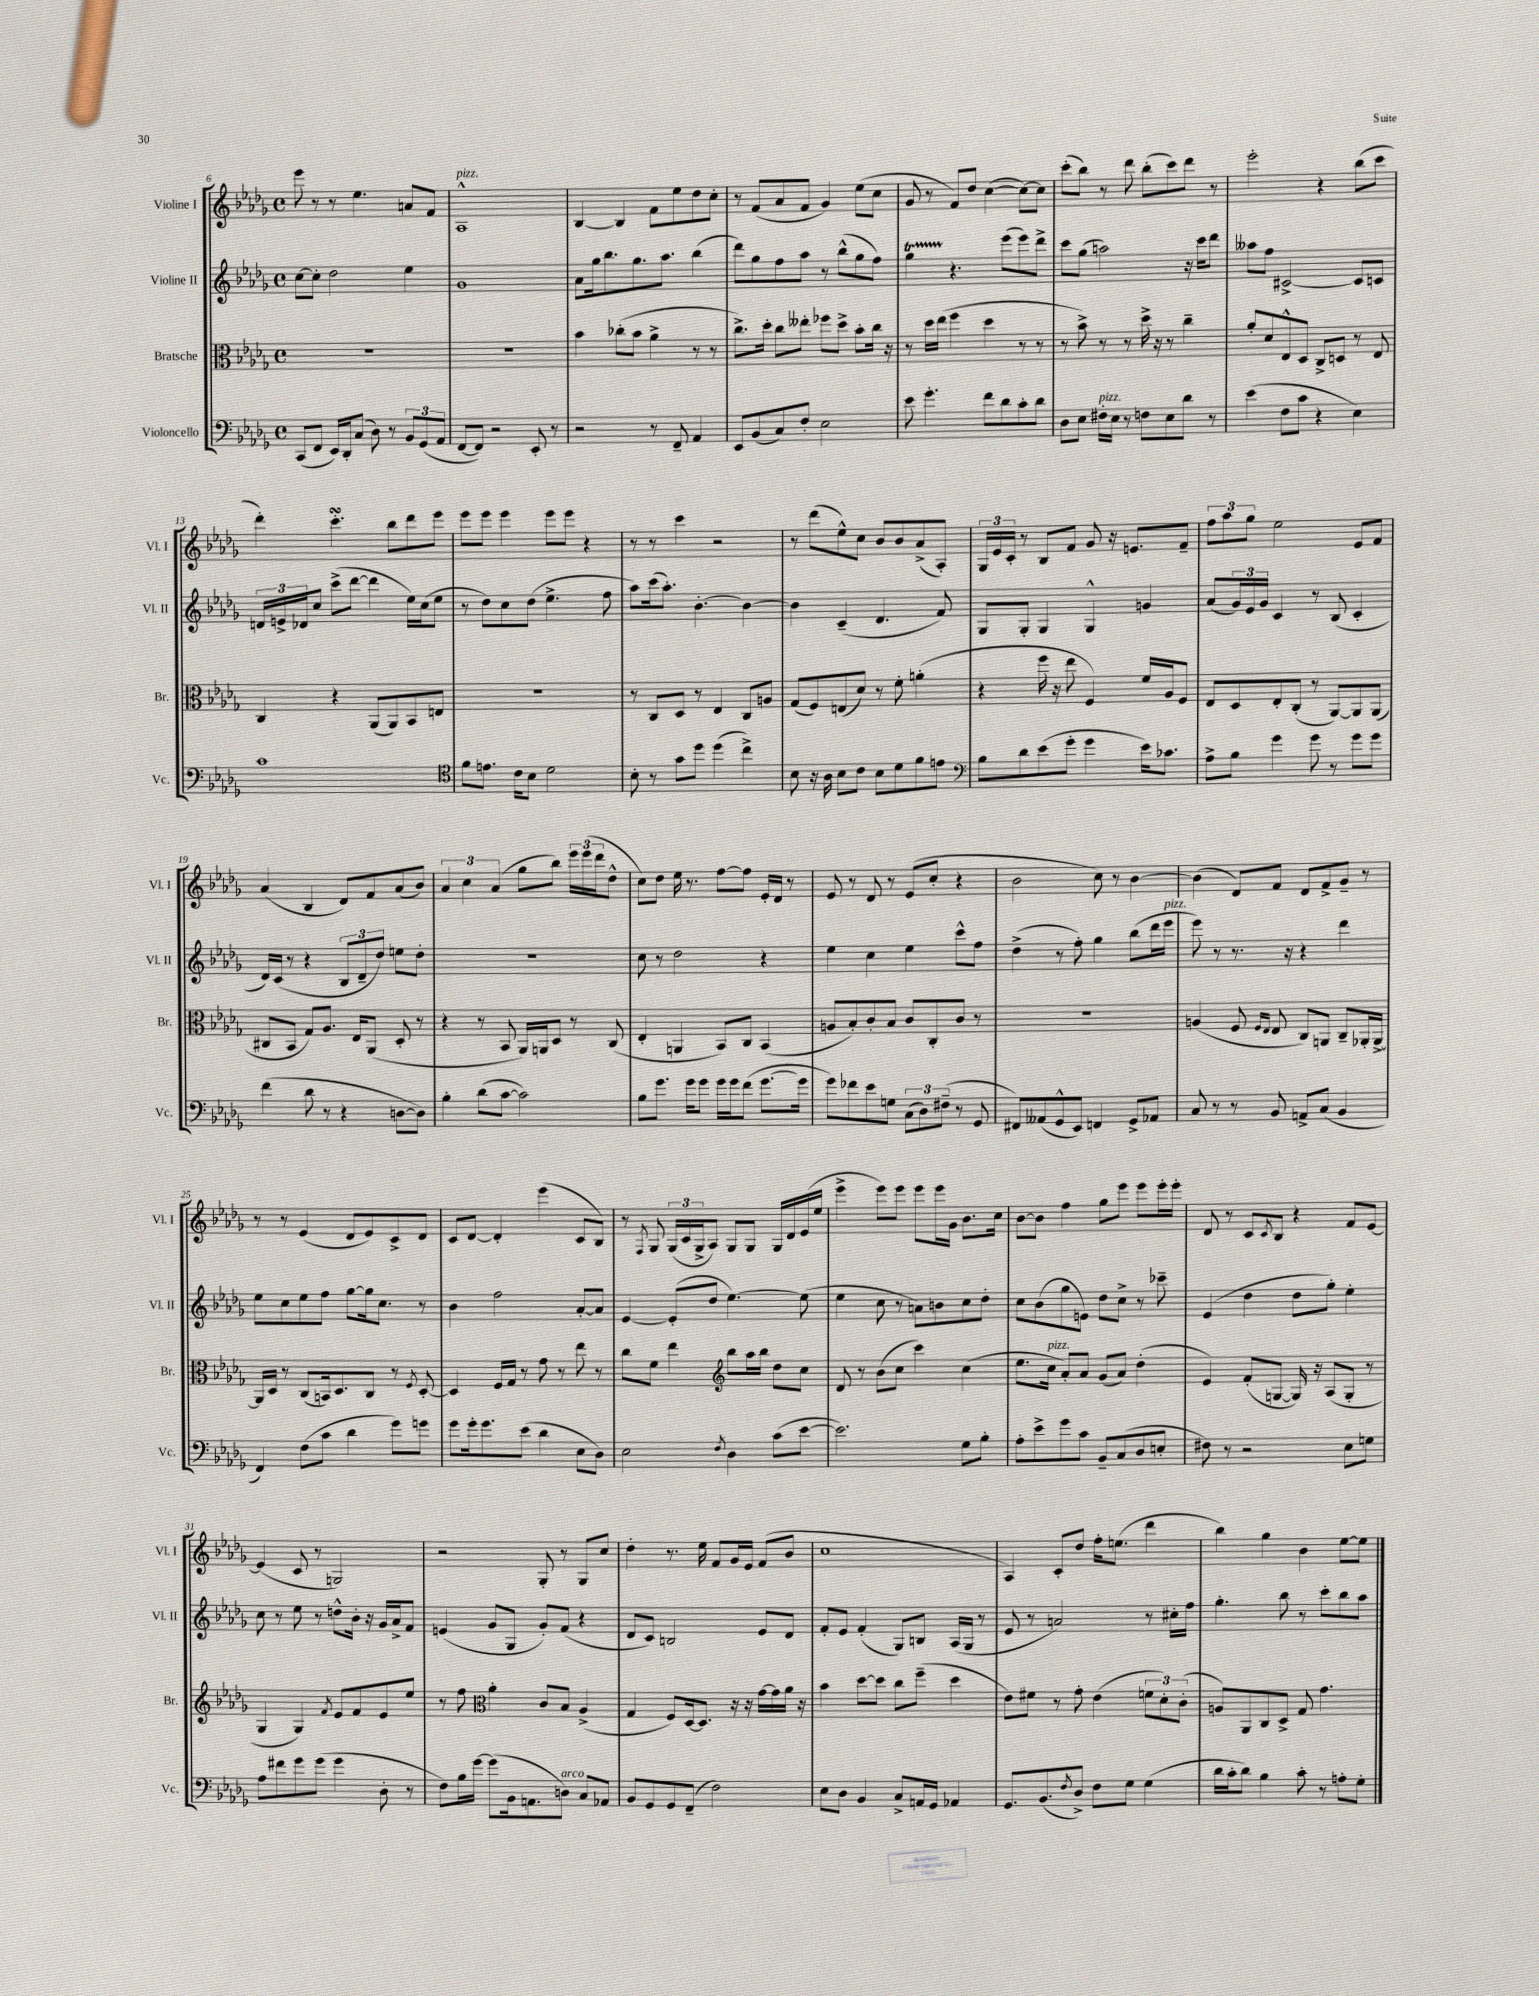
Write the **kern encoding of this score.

**kern	**kern	**kern	**kern
*part4	*part3	*part2	*part1
*staff4	*staff3	*staff2	*staff1
*I"Violoncello	*I"Bratsche	*I"Violine II	*I"Violine I
*I'Vc.	*I'Br.	*I'Vl. II	*I'Vl. I
*clefF4	*clefC3	*clefG2	*clefG2
*k[b-e-a-d-g-]	*k[b-e-a-d-g-]	*k[b-e-a-d-g-]	*k[b-e-a-d-g-]
*M4/4	*M4/4	*M4/4	*M4/4
*met(c)	*met(c)	*met(c)	*met(c)
=6	=6	=6	=6
(8CC/L	1r	[8cc\L	8eee-\
8FF/J	.	8cc'\J]	8r
16EE-/LL)	.	2dd-\	8r
16DD-'/J	.	.	.
(8C/J	.	.	4.ee-\
8D-\)	.	.	.
8r	.	.	.
12BB-/L	.	4ee-\	8an/L
(12GG-/	.	.	.
.	.	.	8f/J
12AA-/J	.	.	.
=7	=7	=7	=7
!	!	!	!LO:TX:a:i:t=pizz.
[8FF/L	1r	1g-	1A-^^
8FF/J])	.	.	.
2r	.	.	.
8EE-'/	.	.	.
8r	.	.	.
=8	=8	=8	=8
2r	4b-\	8a-\L	[4B-/
.	.	16gg-\k	.
.	.	8.bb-\	.
.	(8cc-X'\L	.	4B-/]
.	8b-\J	8.gg-\	.
8r	4a-^\	.	8f\L
.	.	8.aa-\J	.
8FF~/	.	.	8ee-\
4AA-/	8r	(4bb-\	8dd-\
.	8r	.	8cc'\J
=9	=9	=9	=9
8EE-/L	8.cc^\L)	8ddd-\L)	8r
(8BB-/	.	8gg-\	(8f/L
.	16dd-'\Jk	.	.
8C/)	8cc\L	8ff\	8a-/
8F'/J	8ee--X'\J	8aa-\J	8f/J
2E-\	8ff-X\L	8r	4g-/)
.	8dd-^\J	(8bb-^^\L	.
.	8b-'\L	8gg-\	(8ee-\L
.	16cc\Jk	8ff\J)	8cc\J
.	16r	.	.
=10	=10	=10	=10
8e-\	8r	4gg-T\	8g-/
4.g-'\	16dd-\LL	.	8r
.	(16ee-\JJ	.	.
.	4ff\	4.r	8f/L)
.	.	.	8dd-/J
8f\L	4dd-\	.	([4cc\
8d-\	.	(8eee-\L	.
8c'\	8r	8eee-\)	8cc\L_)
8d-\J	8r	8ddd-^\J	8cc\J]
=11	=11	=11	=11
8D-\L	8r	8ccc\L	(8ccc'\L
8E-\J	8b-^\)	(8gg-\J	8bb-\J)
!LO:TX:a:i:t=pizz.	!	!	!
16F#X'\LL	8r	2aan\)	8r
16E-\JJ	.	.	.
8r	8r	.	8ddd-\
8Fn\L	16dd-^\	.	(8bb-'\L
.	16r	.	.
8E-\	8r	.	8ccc\)
8d-\J	4cc~\	16r	8ddd-\J
.	.	16ccc\KL	.
8r	.	8ddd-\J	8r
=12	=12	=12	=12
(4e-\	8a-'/L	8aa--X\L	2eee-'\
.	8d-/	8ff\J	.
8F\L	8E-^^/	[2c#X^/	.
8c\J	8D-/J	.	.
4r	8C^/L	.	4r
.	8Dn/J	.	.
4E-\)	8r	8c#/L]	(8bb-\L
.	8E-/	8cn/J	8ccc\J
!!LO:LB:g=z
=13	=13	=13	=13
1c	4C/	24dn/LL	4ddd-'\)
.	.	24en^/	.
.	.	24d-X/J	.
.	.	8cc/J	.
.	4r	(8ccc^\L	4.cccsSsS'\
.	.	[8ddd-\J	.
.	(8AA-/L	4ddd-\]	.
.	8AA-/)	.	8bb-\L
.	8BB-/	16ee-\LL)	8ddd-\
.	.	(16cc\J	.
.	8En/J	8ee-\J	8eee-\J
=14	=14	=14	=14
*clefC4	*	*	*
8f\L	1r	8r	8eee-\L
8.en\J	.	8dd-\L)	8eee-\J
.	.	8cc\	4eee-\
16c\KL	.	.	.
8B-\J	.	(8dd-\J	.
2d-\	.	4.ee-^\	8eee-\L
.	.	.	8eee-\J
.	.	.	4r
.	.	8ff\	.
=15	=15	=15	=15
8B-'\	8r	8aa-\L)	8r
8r	8C/L	(16ccc\k	8r
.	.	8.aa-'\J)	.
8g-\L	8D-/J	.	4ccc\
8dd-\J	8r	[4.b-'\	.
(4dd-\	4E-/	.	2r
4cc^\)	8C/L	4b-\_	.
.	8An/J	.	.
=16	=16	=16	=16
8B-\	(8G-/L	4b-\]	8r
16r	8F/)	.	(8ddd-\L
16A-\	.	.	.
8B-\L	(8En/	(4c~/	8ee-^^\)
8c\J	8d-/J)	.	8cc\J
8B-\L	8r	4.d-/	8b-/L
8d-\	8f'\	.	8b-/
8f\	(4an'\	.	(8a-^/
8en\J	.	8f/)	8A-'/J)
=17	=17	=17	=17
*clefF4	*	*	*
8B-\L	4r	8G-/L	24G-/LL
.	.	.	24e-/
.	.	.	24c'/JJ
8d-\	.	8G-'/J	8r
(8e-\	16ff\	4G-/	8B-/L
.	16r	.	.
8g-'\J	8ee-\	.	8f/J
4g-\	4F/)	4G-^^/	8g-/
.	.	.	16r
.	.	.	8.en/L
16e-\KL)	16f/LL	4gn/	.
8.c-X\J	16A-/J	.	.
.	8F/J	.	8f~/J
=18	=18	=18	=18
8A-^\L	8E-/L	(8a-/L	12ff\L
.	.	.	12aa-\
8B-\J	8D-/	24g-/L)	.
.	.	24e-/	12gg-\J
.	.	24g-/JJ	.
4g-\	8E-'/	4c/	2ee-\
.	(8C'/J	.	.
8g-\	8r	8r	.
8r	[8AA-/L)	(8B-/	.
8g-\L	8AA-/]	4c'/	8e-/L
8g-\J	(8AA-/J	.	8f/J
!!LO:LB:g=z
=19	=19	=19	=19
(4f\	8C#X/L	16d-/LL)	(4a-/
.	.	(16c/JJ	.
.	8BB-/J	8r	.
8d-\	8G-/L)	4r	4B-/
8r	8.A-/J	.	.
4r	.	12B-/L	8d-/L)
.	16E-/KL	.	.
.	.	12d-~/	.
.	(8AA-/J	.	8f/
.	.	12dd-/J)	.
[8Dn\L	8D-'/	8een\L	(8a-/
8D\J])	8r	8dd-'\J	8b-/J)
=20	=20	=20	=20
4B-'\	4r	1r	6a-/
.	.	.	6cc\
(8d-\L	8r	.	.
.	.	.	(6a-/
[8c\J	8BB-/	.	.
2c\])	16AA-/LL)	.	8gg-\L
.	16AAn/J	.	.
.	8D-/J	.	8bb-\J)
.	8r	.	24eee-\LL
.	.	.	(24eee-\
.	.	.	24ddd-\J
.	(8C/	.	8dd-^^\J
=21	=21	=21	=21
8B-\L	4E-'/	8cc\	8cc\L)
8.g-\J	.	8r	8dd-\J
.	4AAn/	2dd-\	16ee-\
16g-\KL	.	.	8.r
8g-\J	.	.	.
16g-\LL	8BB-/L)	.	[8ff\L
16g-\J	.	.	.
(8f\J	8C/J	.	8ff\J]
[8.g-\L	(4BB-/	4r	16e-'/LL
.	.	.	16d-/JJ
.	.	.	8r
16g-\Jk]	.	.	.
=22	=22	=22	=22
8g-\L)	8An/L	4ee-\	8e-/
8f-X\	8B-'/)	.	8r
8e-\	8c'/	4cc\	8d-/
8Gn\J	8B-/J	.	8r
(12C\L	8c/L	4ee-\	(8e-/L
12D-\)	.	.	.
.	8C'/	.	8cc'/J
(12F#X~\J	.	.	.
8r	8c/J	8ccc^^\L	4r
8GG-/	8r	8ff\J	.
=23	=23	=23	=23
8FF#X/L)	1r	(4dd-^\	2b-\
(8AA--X/	.	.	.
8GG-^^/	.	8r	.
8EE-/J)	.	8ff'\)	.
4FFn/	.	4gg-\	8cc\)
.	.	.	8r
8GG-^/L	.	(8bb-\L	[4b-\
8AA-X/J	.	16ddd-\L	.
!	!	!LO:TX:a:i:t=pizz.	!
.	.	16eee-\JJ	.
=24	=24	=24	=24
8C/	(4An/	8eee-\)	(4b-\]
8r	.	8r	.
8r	8F/	8.r	8d-/L)
.	16qqF/LL	.	.
.	16qqE-/JJ	.	.
8BB-/	8E-/	.	8f/J
.	.	16r	.
8AAn^/L	8C/L)	4r	8d-/L
(8C/J	8AAn/J	.	8f^/
4BB-/	8C~/L	4ddd-\	8g-~/J
.	16AA-X'/L	.	8r
.	[16AA-^/JJ	.	.
!!LO:LB:g=z
=25	=25	=25	=25
4FF/)	16AA-/LL]	8ee-\L	8r
.	16D-/JJ	.	.
.	8r	8cc\	8r
(8F\L	(8C/L	8ee-\	(4e-/
8c\J	16BBn/k)	8ff\J	.
.	8.D-/	.	.
4d-\	.	[8gg-\L	8d-/L
.	8C/J	16gg-\k]	8e-/)
.	.	8.cc\J	.
8g-\L)	8r	.	8c^/
.	8qF/	.	.
8gn\J	[8D-'/	8r	8d-/J
=26	=26	=26	=26
8g-\L	4D-/]	4b-\	8c/L
16g-'\k	.	.	[8d-/J
8.g-\	.	.	.
.	16F/LL	2ff\	4d-'/]
.	16G-/JJ	.	.
(8e-\J	8r	.	.
4d-\	8g-\	.	(4eee-\
.	8r	.	.
8E-\L	8ee-\	[8a-'/L	8c/L
8D-\J)	8r	8a-/J]	8B-/J)
=27	=27	=27	=27
2E-\	8cc\L	[4e-/	8r
.	.	.	8qF/
.	8f\J	.	8G-/
.	4ee-\	(8e-'/L]	(24G-/LL
.	.	.	24c/
.	.	.	24G-^/J
.	.	8dd-/J	8A-/J)
8qF/	.	.	.
*	*clefG2	*	*
4D-\	8bb-\L	[4.ee-\)	8G-/L
.	16aa-\L	.	8G-/J
.	16bb-\JJ	.	.
(8c\L	8dd-\L	.	16G-/LL
.	.	.	16d-/
[8e-\J	8cc\J	(8ee-\]	(16e-/
.	.	.	16ee-/JJ
=28	=28	=28	=28
2.e-\])	8d-/	4ee-\	4eee-^\
.	8r	.	.
.	(8b-\L	8cc\	8eee-\L)
.	8cc\J	8r	8eee-\J
.	4ccc\)	8an\L)	8eee-\L
.	.	8bn\	16eee-\L
.	.	.	16g-\JJ
8G-\L	(4cc\	8cc\	8.b-\L
8B-'\J	.	8dd-'\J	.
.	.	.	16cc\Jk
=29	=29	=29	=29
8A-'\L	8.ee-\L	8cc\L	[8b-\L
8e-^\	.	(8b-\	8b-\J]
!	!LO:TX:a:i:t=pizz.	!	!
.	16cc\Jk	.	.
8g-\	8a-'/L)	8gg-\	4ff\
8c\J	8a-/J	8en\J)	.
8BB-~/L	(8g-/L	8dd-\L	8gg-\L
(8C/	8a-/J)	8cc^\J	8eee-\J
8D-/	(4dd-'\	8r	8eee-\L
8En'/J	.	8ccc-X~\	16eee-'\L
.	.	.	16eee-'\JJ
=30	=30	=30	=30
8F#X\)	4e-/)	(4e-/	8d-/
8r	.	.	8r
2r	(8f'/L	4dd-\	8c/L
.	.	.	8qc/
.	[8Gn/J	.	8B-/J
.	16G/])	8dd-\L	4r
.	16r	.	.
.	(8A-/L	8gg-'\J)	.
8E-\L	8G'/J	4ee-'\	8f/L
8Gn\J	8r	.	[8e-/J
!!LO:LB:g=z
=31	=31	=31	=31
8A-\L	4G-/	8cc\	(4e-/]
8f#X\	.	8r	.
8g-\	4G-/)	8ee-\	8c/
(8g-\J	.	8r	8r
.	8qf/	.	.
4g-\	8e-/L	8ddn^^\L	2Gn/)
.	8f/	16b-'\Jk	.
.	.	16r	.
8D-'\	8e-/	16g-/LL	.
.	.	16a-^/J	.
8r	8ee-/J	8f/J	.
=32	=32	=32	=32
8F\L)	8r	(4en/	2r
16B-\L	8ff\	.	.
[16g-\JJ	.	.	.
*	*clefC3	*	*
(8g-\L]	4a-'\	8g-/L	.
16BB-\k	.	8G-/J	.
8.AAn\	.	.	.
.	8c/L	8g-'/L)	8G-'/
!LO:TX:a:i:t=arco	!	!	!
8Dn\J)	8B-/J	(8f/J	8r
8C/L	(4A-^/	4r	8G-/L
8AA-X/J	.	.	8cc/J
=33	=33	=33	=33
8BB-/L	4G-/	8d-/L	4dd-'\
8GG-/	.	8c/J)	.
8GG-/	8F/L)	2Bn/	8.r
(8FF~/J	[16D-/k	.	.
.	8.D-/J]	.	16ee-\
2F\)	.	.	8f/L
.	16r	.	16g-/L
.	16r	.	16e-/JJ
.	[16g-\LL	8e-/L	(8f/L
.	16g-\]	.	.
.	16a-\JJ	8d-/J	8b-/J
.	16r	.	.
=34	=34	=34	=34
8E-\L	4b-\	8f'/L	1cc
8D-\J	.	8e-/J	.
4BB-/	[8dd-\L	(4f'/	.
.	8dd-\J]	.	.
8C^/L	8cc\L	8G-/L)	.
16AAn/L	(8ff~\J	8Bn/J	.
16GG-/JJ	.	.	.
4AA-X/	4dd-\	(16A-/LL	.
.	.	16G-/JJ	.
.	.	8r	.
=35	=35	=35	=35
8.GG-/L	8e-\L)	8e-/	4A-/)
.	8f#X\J	8r	.
(8.BB-/	.	.	.
.	8r	2an/)	8c'/L
8qF/	.	.	.
8D-^/J)	8g-'\	.	8dd-/J
8F\L	(4e-\	.	16ff'\KL
.	.	.	(8.een\J
8G-\J	.	.	.
(4G-\	12fn\L	8r	4ddd-\
.	12d-'\)	.	.
.	.	16cc#X'\LL	.
.	(12c'\J	.	.
.	.	16ff\JJ	.
=36	=36	=36	=36
16d-\LL	8An/L)	4.gg-'\	4bb-\)
16c'\J	.	.	.
8d-\J)	8AA-/	.	.
4B-\	8C/	.	4gg-\
.	8D-^/J	8bb-\	.
8c'\	8G-/	8r	4b-\
8r	4.g-\	8ccc'\L	.
8An'\L	.	8bb-\	[8ee-\L
8G-'\J	.	8aa-\J	8ee-\J]
==	==	==	==
*-	*-	*-	*-
